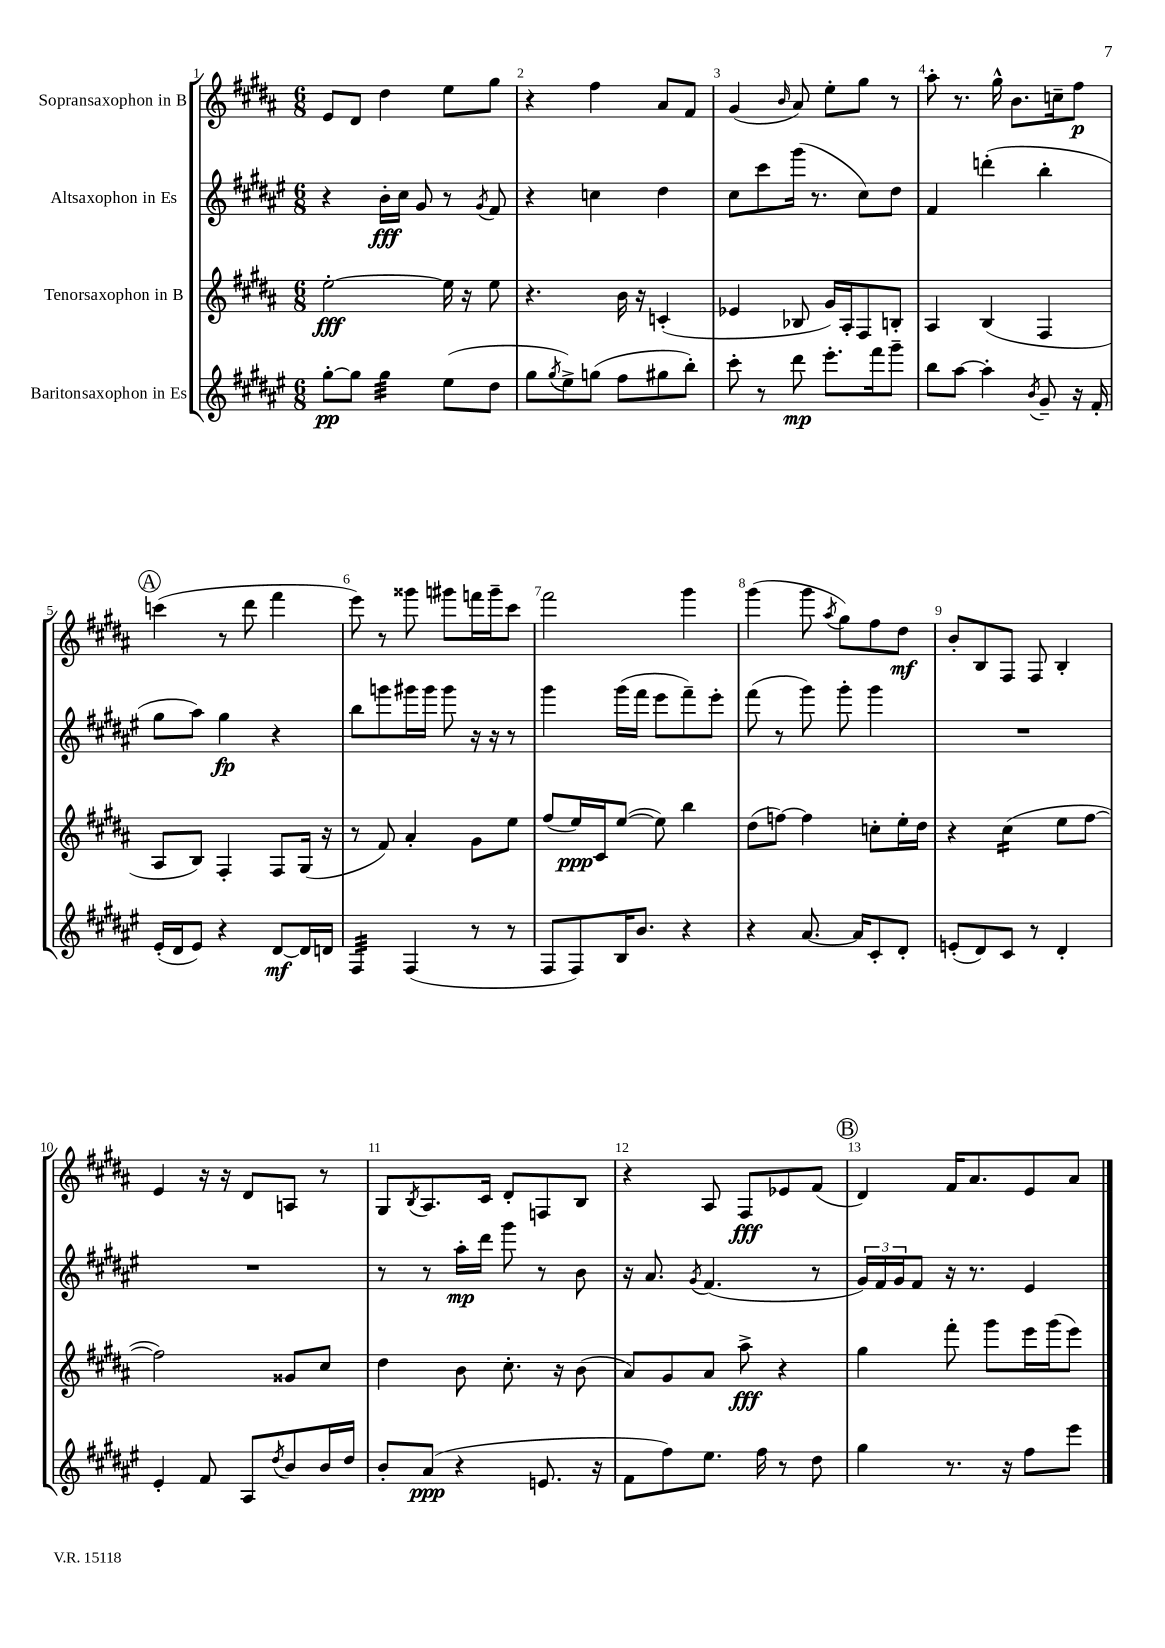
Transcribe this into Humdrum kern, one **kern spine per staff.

**kern	**kern	**kern	**kern
*staff4	*staff3	*staff2	*staff1
*clefG2	*clefG2	*clefG2	*clefG2
*k[f#c#g#d#a#e#]	*k[f#c#g#d#a#]	*k[f#c#g#d#a#e#]	*k[f#c#g#d#a#]
*M6/8	*M6/8	*M6/8	*M6/8
[8gg#'	[2ee'	4r	8e
8gg#]	.	.	8d#
4gg#	.	16b'	4dd#
.	.	16cc#	.
.	.	8g#	.
(8ee#	16ee]	8r	8ee
.	16r	.	.
.	.	8qg#	.
8dd#	8ee	8f#	8gg#
=	=	=	=
8gg#	4.r	4r	4r
8qgg#	.	.	.
8ee#^)	.	.	.
(8gg	.	4cc	4ff#
8ff#	16b	.	.
.	16r	.	.
8gg#	(4c'	4dd#	8a#
8bb')	.	.	8f#
=	=	=	=
8ccc#'	4e-	8cc#	(4g#
8r	.	8ccc#	.
.	.	.	16qqb
8ddd#	8B-	(16ggg#	8a#)
.	.	8.r	.
8.eee#'	16g#)	.	8ee'
.	16A#'	.	.
.	8F#	8cc#)	8gg#
16fff#	.	.	.
8ggg#~	8B'	8dd#	8r
=	=	=	=
8bb	4A#	4f#	8aa#'
[8aa#	.	.	8.r
4aa#']	(4B	(4ddd'	.
.	.	.	16gg#^^
.	.	.	8.b
8qb	.	.	.
8g#~	4F#	4bb'	.
.	.	.	16cc~
16r	.	.	8ff#
16f#'	.	.	.
=	=	=	=
(16e#'	8A#	8gg#	(4ccc
16d#	.	.	.
8e#)	8B)	8aa#)	.
4r	4F#'	4gg#	8r
.	.	.	8ddd#
[8d#	8F#	4r	4fff#
16d#]	(16G#	.	.
16d	16r	.	.
=	=	=	=
4F#	8r	8bb	8eee)
.	8f#)	8ggg	8r
(4F#	4a#'	16ggg#	8ggg##
.	.	16ggg#	.
.	.	8ggg#	8ggg#
8r	8g#	16r	16fff
.	.	16r	16ggg#~
8r	8ee	8r	8ccc#
=	=	=	=
8F#	(8ff#	4ggg#	2fff#
8F#)	16ee)	.	.
.	16c#	.	.
16B	([8ee	(16ggg#	.
8.b	.	16fff#	.
.	8ee])	8eee#	.
4r	4bb	8fff#~)	4ggg#
.	.	8eee#'	.
=	=	=	=
4r	(8dd#	(8fff#	(4ggg#
.	[8ff)	8r	.
[8.a#	4ff]	8ggg#)	8ggg#
.	.	.	8qaa#
.	.	8ggg#'	8gg#)
16a#]	.	.	.
8c#'	8cc'	4ggg#	8ff#
8d#'	16ee'	.	8dd#
.	16dd#	.	.
=	=	=	=
(8e'	4r	2.r	8b'
8d#)	.	.	8B
8c#	(4cc#	.	8F#
8r	.	.	8F#
4d#'	8ee	.	4B'
.	[8ff#	.	.
=	=	=	=
4e#'	2ff#])	2.r	4e
8f#	.	.	16r
.	.	.	16r
8A#	.	.	8d#
8qdd#	.	.	.
8b	8g##	.	8A
16b	8cc#	.	8r
16dd#	.	.	.
=	=	=	=
8b'	4dd#	8r	8G#
.	.	.	8qB
(8a#	.	8r	8.A#
4r	8b	16aa#'	.
.	.	16ddd#	16c#
.	8.cc#'	8ggg#	8d#'
8.e	.	8r	8F
.	16r	.	.
.	(8b	8b	8B
16r	.	.	.
=	=	=	=
8f#	8a#)	16r	4r
.	.	8.a#	.
8ff#)	8g#	.	.
.	.	8qg#	.
8.ee#	8a#	(4.f#	8A#
.	8aa#^	.	8F#
16ff#	.	.	.
8r	4r	.	8e-
8dd#	.	8r	(8f#
=	=	=	=
4gg#	4gg#	24g#)	4d#)
.	.	24f#	.
.	.	24g#	.
.	.	8f#	.
8.r	8fff#'	16r	16f#
.	.	8.r	8.a#
.	8ggg#	.	.
16r	.	.	.
8ff#	16eee	4e#	8e
.	(16ggg#	.	.
8eee#	8eee)	.	8a#
==	==	==	==
*-	*-	*-	*-
